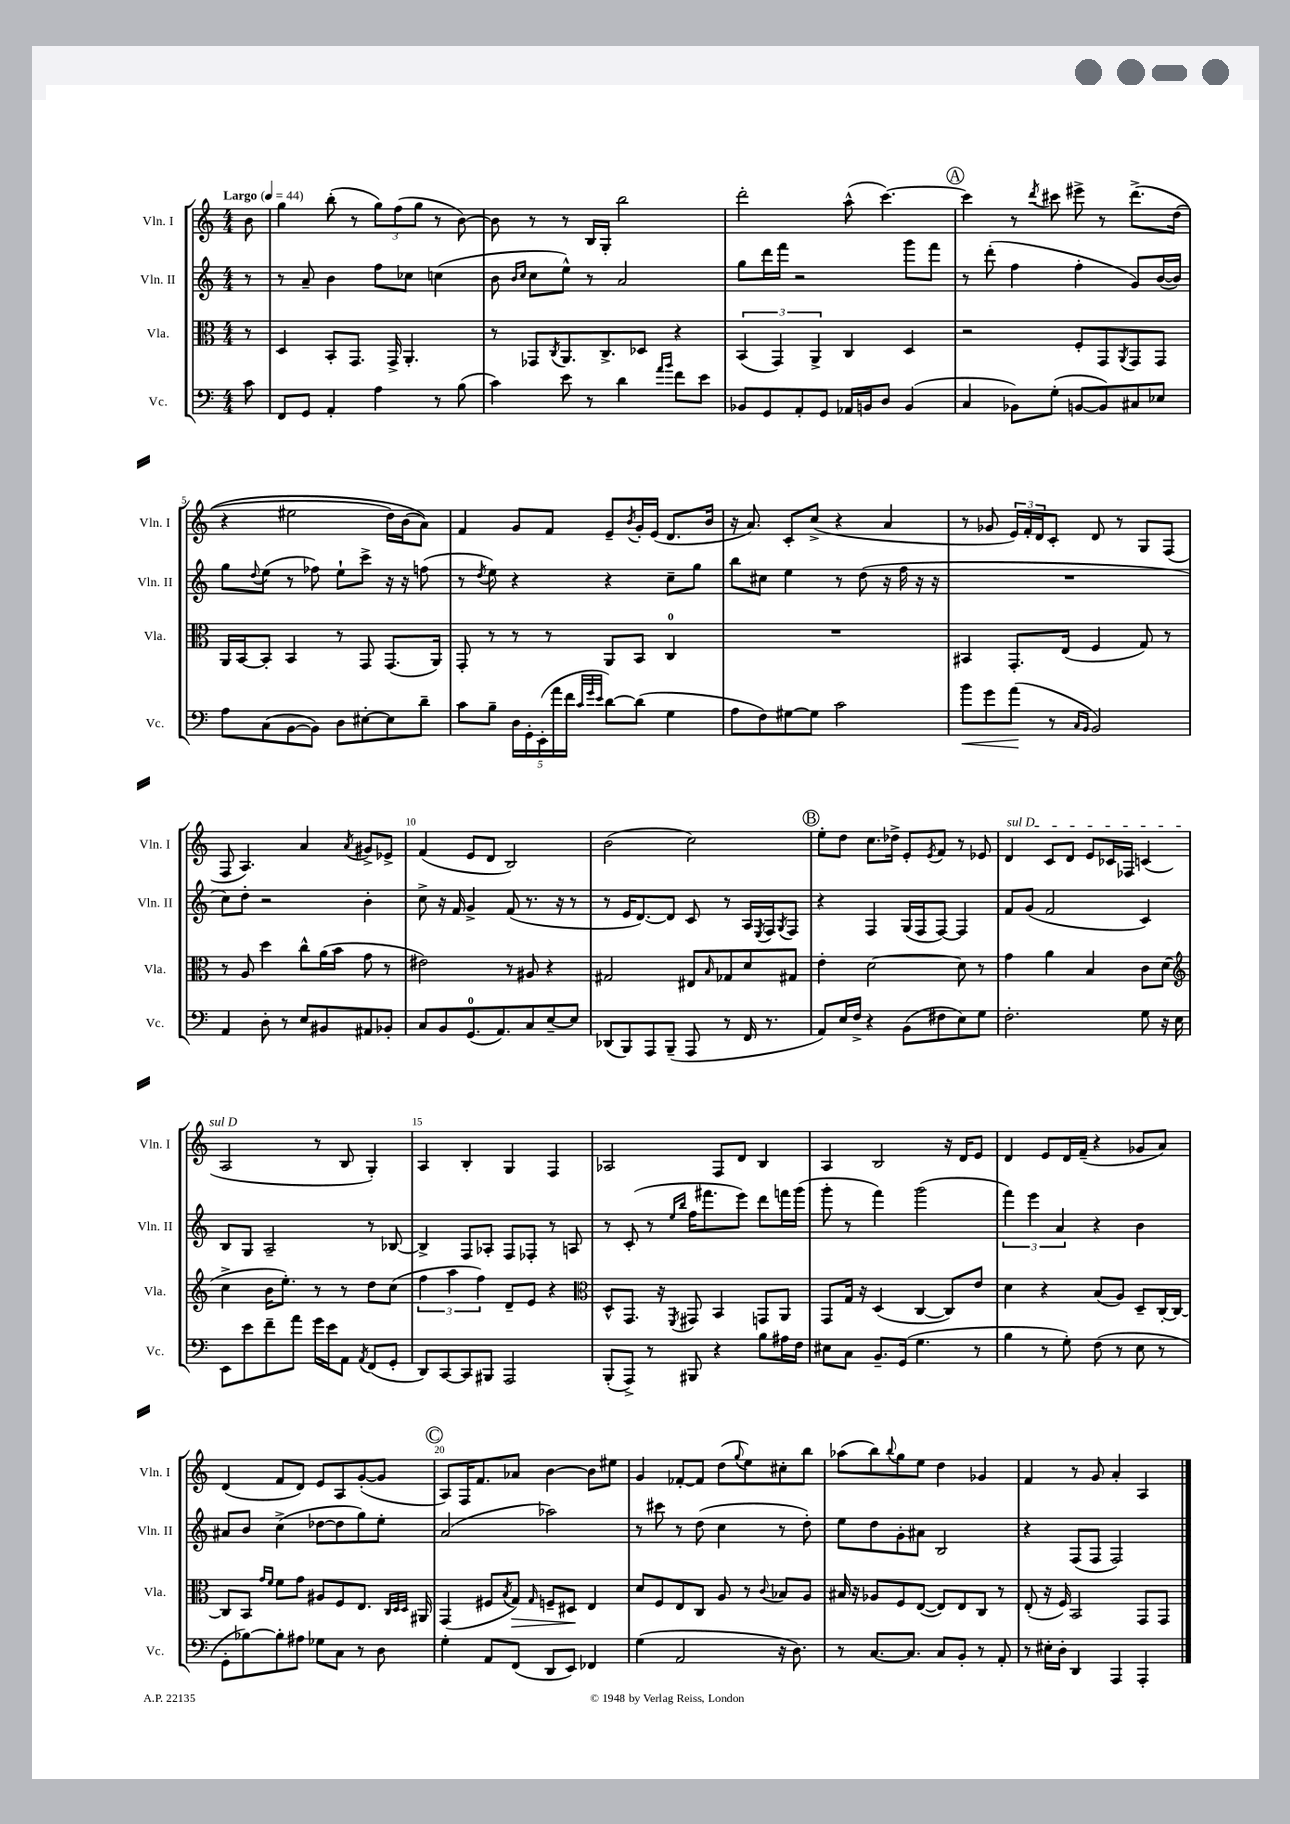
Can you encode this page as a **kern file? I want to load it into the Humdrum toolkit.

**kern	**kern	**kern	**kern
*staff4	*staff3	*staff2	*staff1
*clefF4	*clefC3	*clefG2	*clefG2
*k[]	*k[]	*k[]	*k[]
*M4/4	*M4/4	*M4/4	*M4/4
*MM44	*MM44	*MM44	*MM44
8c\	8r	8r	8b\
=	=	=	=
8FF/L	4D/	8r	4gg\
8GG/J	.	8a~/	.
4AA'/	8BB'/L	4b\	(8bb'\
.	8.GG/J	.	8r
4A\	.	8ff\L	12gg\L)
.	16GG^/	.	.
.	.	.	(12ff\
.	4.AA'/	8cc-\J	.
.	.	.	12gg\J
8r	.	(4cc\	8r
(8B\	.	.	[8b\)
=	=	=	=
4c\)	8r	8b\	8b\]
.	.	16qqb/LL	.
.	.	16qqcc/JJ	.
.	8GG-/L	8cc\L	8r
.	8qC/	.	.
8e\	8.AA/	8ee^^\J)	8r
8r	.	8r	16B/LL
.	8.C^/	.	16G'/JJ
4d\	.	2a/	2bb\
.	8D-/J	.	.
16qqa/LL	.	.	.
16qqb/JJ	.	.	.
8f\L	4r	.	.
8e\J	.	.	.
=	=	=	=
8BB-/L	(6BB/	8gg\L	2ddd'\
8GG/	.	16ddd\L	.
.	6GG/)	.	.
.	.	16fff\JJ	.
8AA'/	.	2r	.
.	6AA^/	.	.
8GG/J	.	.	.
16AA-/LL	4C/	.	(8aa^^\
16BB/J	.	.	.
8D/J	.	.	[4.ccc\)
(4BB/	4D/	8ggg\L	.
.	.	8fff\J	.
=	=	=	=
4C/	2r	8r	4ccc\]
.	.	(8ddd'\	.
8BB-\L)	.	4ff\	8r
.	.	.	8qddd/
(8G'\J	.	.	8ccc#\
[8BB/L	8F'/L	4ff'\	8eee#^\
8BB/])	8GG/	.	8r
.	8qAA/	.	.
8C#/	8GG/	8g/L)	&(8.ddd^\L
8E-/J	8GG/J	([16b/L	.
.	.	16b/]JJ)	(16dd\Jk
=	=	=	=
8A\L	16AA/LL	8gg\L	4r
.	[16BB/J	.	.
.	.	8qqdd/	.
(8C\	8BB'/]J	(8ee\J	.
[8BB\	4BB/	8r	2ee#\
8BB\]J)	.	8ff-\)	.
8D\L	8r	8ee`\L	.
[8E#'\	8GG/	8ccc^\J	.
8E#\]	(8.GG/L	16r	16dd\LL)
.	.	16r	(16b\J
8d~\J	.	(8ff\	8a\J)&)
.	16AA/Jk)	.	.
=	=	=	=
8c\L	8GG'/	8r	4f/
.	.	8qdd/	.
8B~\J	8r	8ee\)	.
20D\LL	8r	4r	8g/L
20GG'\	.	.	.
(20EE'\	.	.	.
.	8r	.	8f/J
20a\	.	.	.
20f\JJ	.	.	.
32qqc/LLL	.	.	.
32qqg/	.	.	.
32qqe/JJJ	.	.	.
[8d\L)	8AA/L	4r	8e~/L
.	.	.	8qb/
(8d\]J	8BB/J	.	16g'/L
.	.	.	(16e/JJ
4G\	4C/	8cc~\L	8.d/L
.	.	8gg\J	.
.	.	.	16b/Jk
=	=	=	=
8A\L	1r	8bb\L	16r
.	.	.	8.a/)
8F\)	.	8cc#\J	.
[8G#\	.	4ee\	8c'/L
8G#\]J	.	.	(8cc^/J
2c\	.	8r	4r
.	.	(8dd\	.
.	.	16r	4a/
.	.	16ff\	.
.	.	16r	.
.	.	16r	.
=	=	=	=
8b\L	4BB#/	1r	8r
8g\	.	.	8g-/
(8a\J	8.GG'/L	.	24e/LL)
.	.	.	24f'/
.	.	.	24d/J
8r	.	.	8c'/J
.	(16E/Jk	.	.
16qqC/LL	.	.	.
16qqBB/JJ	.	.	.
2BB/)	4F/	.	8d/
.	.	.	8r
.	8G/)	.	8G/L
.	8r	.	(8F/J
=	=	=	=
4AA/	8r	8cc\L)	8F/
.	8A/	8dd'\J	4.A/)
8D'\	4dd\	2r	.
8r	.	.	.
8E/L	8cc^^\L	.	4a/
8BB#/	(16a\L	.	.
.	16b\JJ	.	.
.	.	.	8qa/
8AA#/	8g\	4b'\	8g#^/L
8BB-'/J	8r	.	8e-^/J
=	=	=	=
8C/L	2e#\)	8cc^\	(4f/
8BB/	.	16r	.
.	.	16f/	.
(8.GG/	.	4g^/	8e/L
.	.	.	8d/J
8.AA/)	.	.	.
.	8r	(8f/	2B/)
8C/	8A#/	8.r	.
[8E~/	4r	.	.
.	.	16r	.
8E/]J	.	8r	.
=	=	=	=
(8DD-/L	2G#/	8r	(2b\
8BBB/)	.	16e/LK	.
.	.	[8.d/)	.
8AAA/	.	.	.
(8BBB~/J	.	8d/]J	.
8AAA/	8E#/L	8c/	2cc\)
.	16qqB/	.	.
8r	8G-/	8r	.
16FF/	8d/	16A/LL	.
.	.	8qE/	.
8.r	.	16F/J	.
.	.	8qG/	.
.	8G#/J	8F/J	.
=	=	=	=
8AA/L)	4e'\	4r	8ee'\L
16E/L	.	.	8dd\J
16F^/JJ	.	.	.
4r	[2d\	4F/	8.cc\L
.	.	.	16dd-^\Jk
(8BB\L	.	(16G/LL	8e'/L
.	.	16F/J	.
.	.	.	8qe/
8F#\	.	[8F/J)	8f/J
8E\)	8d\]	4F/]	8r
8G\J	8r	.	8e-/
=	=	=	=
2.F'\	4g\	8f/L	4d/
.	.	(8g/J	.
.	4a\	2f/	8c/L
.	.	.	8d/J
.	4B/	.	8e/L
.	.	.	16c-/L
.	.	.	16F-/JJ
8G\	8c\L	4c/)	(4c/
16r	(8d\J	.	.
16E\	.	.	.
=	=	=	=
*	*clefG2	*	*
8EE\L	4cc^\	8B/L	2A/
8e\	.	8G/J	.
8f~\	16b\LK	2A~/	.
.	8.ee'\J)	.	.
8a\J	.	.	.
16g\LL	8r	.	8r
16e\J	.	.	.
8AA\J	8r	.	8B/
8qAA/	.	.	.
(8FF/L	8dd\L	8r	4G'/)
8GG'/J	(8cc\J	[8B-/	.
=	=	=	=
8DD/L)	6ff\	4B-^/]	4A/
[8CC/	.	.	.
.	6aa\	.	.
8CC/]	.	8F/L	4B'/
.	6ff\)	.	.
8BBB#/J	.	8A-'/J	.
2AAA/	8d~/L	8F/L	4G/
.	8e/J	8F-'/J	.
.	4r	8r	4F/
.	.	8A/	.
=	=	=	=
*	*clefC3	*	*
(8BBB'/L	8D^^/L	8r	2A-/
8AAA^/J)	8.GG/J	(8c'/	.
8r	.	8r	.
.	16r	.	.
.	.	16qqee/LL	.
.	8qFF/	16qqbb/JJ	.
8BBB#/	8GG#/	16ff\LK	.
.	.	8.fff#\	.
4r	4BB/	.	8F/L
.	.	8eee\J)	8d/J
8B\L	8GG/L	8ddd\L	4B/
16A#\L	8AA/J	16fff\L	.
16F\JJ	.	(16ggg\JJ	.
=	=	=	=
8E#\L	8GG/L	8ggg'\	4A/
8C\J	16G/Jk	8r	.
.	16r	.	.
8.BB~/L	(4D/	4fff\)	2B/
(16GG/Jk	.	.	.
4.G\	[4C/	(2ggg\	.
.	8C/]L)	.	16r
.	.	.	16d/LK
8r	8e/J	.	8e/J
=	=	=	=
4B\	4d\	6fff\)	4d/
.	.	6eee\	.
8r	4r	.	8e/L
.	.	6a/	.
8G'\)	.	.	16d/L
.	.	.	(16f~/JJ
(8F\	(8B/L	4r	4r
8r	8A/J)	.	.
8E\	8D~/L	4b\	8g-/L
8r	[16C'/L	.	8a/J)
.	16C/_JJ	.	.
=	=	=	=
8GG'\L	8C/]L	8a#/L	(4d/
[8B-\)	8BB/J	8b/J	.
.	16qqg/LL	.	.
.	16qqf/JJ	.	.
8B-'\]	8f\L	(4cc^\	8f/L
8A#\J	8g\J	.	8d/J)
8G-\L	8A#/L	[8dd-\L	8e/L
8C\J	8F/	8dd-\]	8A/
8r	8.E/J	8gg\)	([8g'/
8D\	.	8ee'\J	8g/]J
.	32qqC/LLL	.	.
.	32qqD/	.	.
.	32qqD/JJJ	.	.
.	16AA#/	.	.
=	=	=	=
4G'\	(4GG/	(2a/	8A/L)
.	.	.	16F/K
.	.	.	8.f/
8AA/L	8F#/L	.	.
.	8qB/	.	.
(8FF/J	8G/J)	.	8a-/J
.	16qqG/	.	.
8DD/L	8F~/L	2aa-\)	[4b\
8EE/J)	8D#/J	.	.
4FF-/	4E/	.	8b\]L
.	.	.	8ee#\J
=	=	=	=
(4G\	8d/L	8r	4g/
.	8F/	8ccc#\	.
2AA/	8E/	8r	[8f-'/L
.	8C/J	(8dd\	8f-/]J
.	8A/	4cc\	(8dd\L
.	.	.	8qqgg/
.	8r	.	8ee\)
.	8qqc/	.	.
16r	8B-/L	8r	8cc#'\
8.D\)	.	.	.
.	8A/J	8dd'\)	8bb\J
=	=	=	=
8r	16B#/	8ee\L	(8aa-\L
.	16r	.	.
[8.C/L	8A-/L	8dd\	8bb\)
.	.	.	8qqbb/
.	8F/	8g'\	8gg\
8.C/]J	.	.	.
.	([8E/J	8a#\J	8ee\J
8C/L	8E/]L)	2B/	4dd\
8BB'/J	8E/	.	.
8r	8C/J	.	4g-/
8AA'/	8r	.	.
=	=	=	=
8r	(8E'/	4r	4f/
16E#'\LL	16r	.	.
16D'\JJ	16F/)	.	.
4DD/	2BB/	(8F/L	8r
.	.	8F/J	8g/
4AAA/	.	2F/)	4a'/
4AAA'/	8GG/L	.	4A/
.	8GG/J	.	.
==	==	==	==
*-	*-	*-	*-
